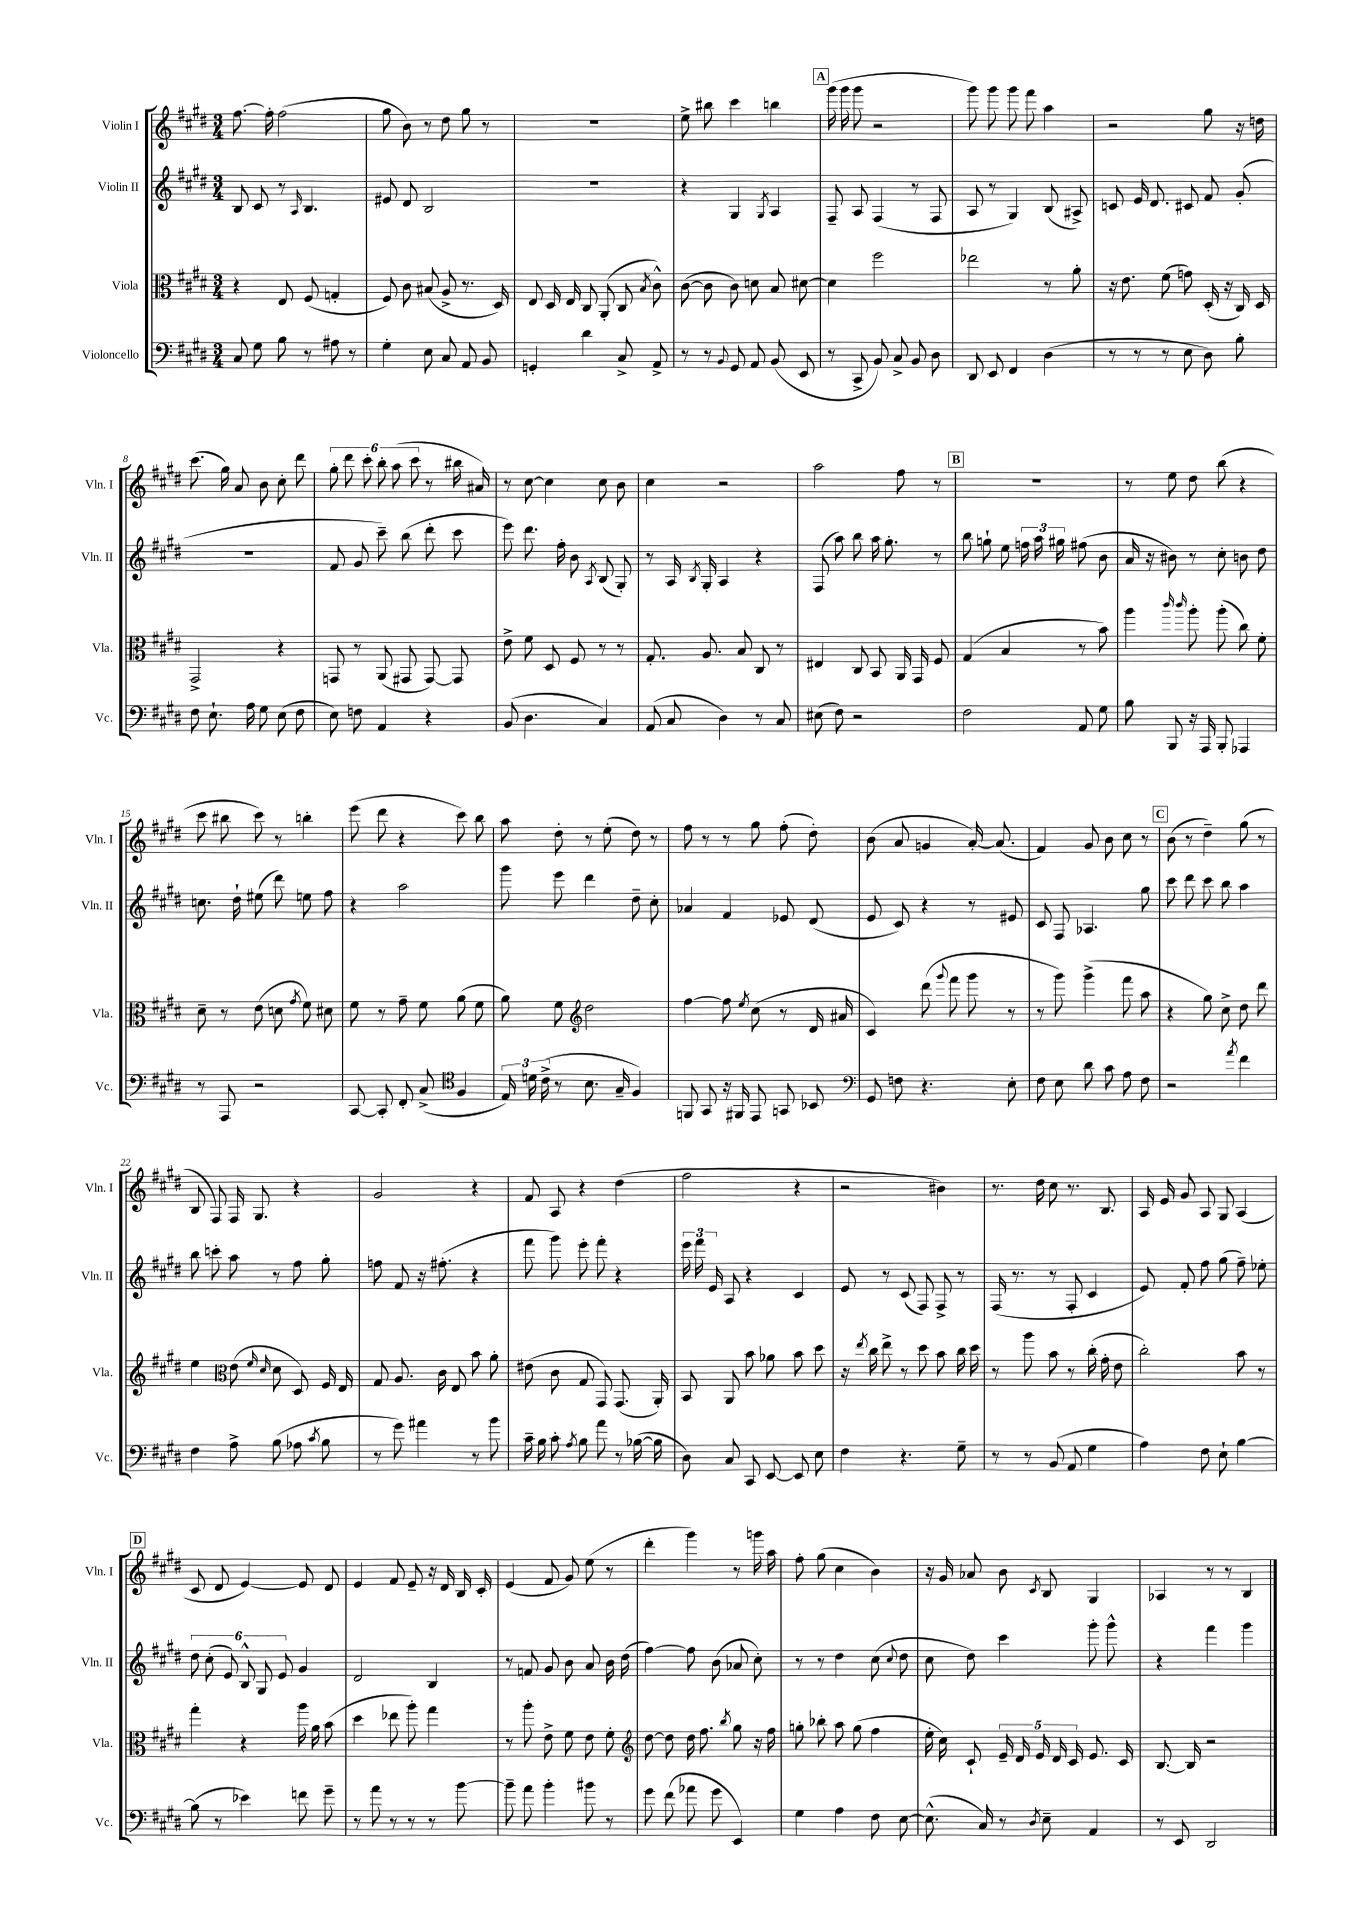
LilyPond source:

<<
\new StaffGroup <<
\new Staff = "s0" \with { instrumentName = "Violin I" shortInstrumentName = "Vln. I" } {
    \clef treble \key e \major \numericTimeSignature \time 3/4
    \autoBeamOff fis''8.~ fis''16-. fis''2( |
    gis''8 b'8) r8 dis''8 gis''8 r8 |
    R2. |
    e''8-> bis''8 cis'''4 b''4 |
    \mark \markup { \box "A" } gis'''16( gis'''16 gis'''8 r2 |
    gis'''8) gis'''8 gis'''8 fis'''8 a''4 |
    r2 gis''8 r16 d''16 |
    cis'''8.( gis''16) a'8 b'8 cis''8-. dis'''8 |
    \tuplet 6/4 { gis''8-. dis'''8 cis'''8-. b''8-. a''8( cis'''8 } r8 bis''16 ais'16) |
    r8 cis''8~ cis''4 cis''8 b'8 |
    cis''4 r2 |
    a''2 fis''8 r8 |
    \mark \markup { \box "B" } R2. |
    r8 e''8 dis''8 b''8( r4 |
    cis'''8 bis''8 cis'''8) r8 b''4-. |
    e'''8( dis'''8 r4 cis'''8) b''8 |
    a''8 dis''8-. r8 e''8-.( dis''8) r8 |
    fis''8 r8 r8 gis''8 fis''8-.( dis''8-.) |
    b'8( a'8 g'4 a'16~-.) a'8.( |
    fis'4) gis'8 b'8 cis''8 r8 |
    \mark \markup { \box "C" } b'8( r8 dis''4--) gis''8( r8 |
    b8 fis8) fis16 gis8. r4 |
    gis'2 r4 |
    fis'8 a8 r4 dis''4( |
    fis''2 r4 |
    r2 bis'4) |
    r8. dis''16 cis''8 r8. b8. |
    a16 e'16 gis'8 a8 gis8 a4( |
    \mark \markup { \box "D" } cis'8 dis'8 e'4~) e'8 dis'8 |
    e'4 fis'8 e'8-- r16 dis'16 b16 cis'16-. |
    e'4( fis'8 gis'8) e''8( r8 |
    dis'''4-. gis'''4) r8 g'''16 a''16 |
    fis''8-. gis''8( cis''4 b'4) |
    r16 gis'16 aes'8 b'8 \acciaccatura { cis'8 } b8 gis4 |
    aes4 r8 r8 b4 \bar "|." |
}
\new Staff = "s1" \with { instrumentName = "Violin II" shortInstrumentName = "Vln. II" } {
    \clef treble \key e \major \numericTimeSignature \time 3/4
    \autoBeamOff b8 cis'8 r8 \grace { a16 } b4. |
    eis'8 dis'8 b2 |
    R2. |
    r4 gis4 \acciaccatura { gis8 } a4 |
    \mark \markup { \box "A" } fis8-- a8 fis4( r8 fis8 |
    a8 r8 gis4) b8( ais8->) |
    c'8 e'16 dis'8. cis'8 fis'8 gis'8-.( |
    R2. |
    fis'8 gis'8 cis'''8--) b''8( dis'''8-. cis'''8 |
    e'''8) dis'''8. fis''16-. b'8 \acciaccatura { a8 } b8( gis8-.) |
    r8 a16 \acciaccatura { b8 } gis16-. a4 r4 |
    fis8( a''8) b''8 a''16 gis''8.-. r8 |
    \mark \markup { \box "B" } b''8 g''8-! e''8 \tuplet 3/2 { f''16 a''16 gis''16 } fis''8( b'8 |
    a'16 r16 bis'8) r8 cis''8-. b'8 dis''8 |
    c''8. dis''16-! eis''8( dis'''8) e''8 fis''8 |
    r4 a''2 |
    gis'''8 e'''8 dis'''4 dis''8-- cis''8-. |
    aes'4 fis'4 ees'8 dis'8( |
    e'8 cis'8) r4 r8 eis'8 |
    cis'8 fis8 aes4. gis''8 |
    \mark \markup { \box "C" } cis'''8 dis'''8 cis'''8 b''8 a''4 |
    b''8 c'''8-. a''8 r8 fis''8 gis''8-. |
    f''8 fis'8 r16 fis''8.-.( r4 |
    fis'''8 gis'''8) e'''8-. fis'''8-. r4 |
    \tuplet 3/2 { e'''16 fis'''16 e'16 } a8 r4 cis'4 |
    e'8 r8 cis'8( fis8) fis8-> r8 |
    fis16( r8. r8 fis8-. cis'4 |
    e'8) fis'8-. fis''8 gis''8( fis''8--) ees''8-. |
    \mark \markup { \box "D" } \tuplet 6/4 { dis''8 cis''8-.( e'8) b8-^ gis8 e'8 } gis'4 |
    dis'2 b4 |
    r8 f'8 gis'8 b'8 a'8 b'16 dis''16( |
    fis''4~) fis''8 b'8( aes'8 cis''8-.) |
    r8 r8 dis''4 cis''8( \appoggiatura { cis''8 } dis''8 |
    cis''8 dis''8) cis'''4 gis'''8-. gis'''8-^ |
    r4 fis'''4 gis'''4 \bar "|." |
}
\new Staff = "s2" \with { instrumentName = "Viola" shortInstrumentName = "Vla." } {
    \clef alto \key e \major \numericTimeSignature \time 3/4
    \autoBeamOff r4 e8 fis8( g4-. |
    fis8) cis'8 bis8( a8-> r8. dis16) |
    e8 dis16 e16 cis8 a,8-.( cis8 \acciaccatura { b8 } cis'8-^) |
    cis'8~( cis'8 cis'8) d'8 b8 dis'8~ |
    \mark \markup { \box "A" } dis'4 fis''2 |
    ees''2 r8 a'8-. |
    r16 e'8. fis'8( g'8) dis16-.( r16 cis16) dis16 |
    gis,2-> r4 |
    g,8 r8 a,8( gis,8 gis,8~) gis,8 |
    e'8-> fis'8 dis8 fis8 r8 r8 |
    gis8.-. a8. b8 cis8 r8 |
    eis4 cis8 b,8 a,16 gis,16 fis8 |
    \mark \markup { \box "B" } gis4( b4 r8 b'8) |
    a''4 \grace { cis'''16 cis'''16 } a''8-. a''8-.( cis''8) fis'8-. |
    dis'8-- r8 e'8( d'8 \acciaccatura { gis'8 } fis'8) dis'8 |
    fis'8 r8 gis'8-- fis'8 a'8( fis'8 |
    a'8) fis'8 \clef treble dis''2 |
    fis''4~ fis''8 \acciaccatura { e''8 } cis''8( r8 dis'16 ais'16 |
    cis'4) dis'''8( \appoggiatura { gis'''8 } fis'''8 gis'''8 r8 |
    r8 gis'''8) gis'''4->( fis'''8 a''8 |
    \mark \markup { \box "C" } r4 gis''8) cis''8-> dis''8 dis'''8 |
    e''4 \clef alto e'8( \grace { fis'16 dis'16 } dis'8 dis8) fis16 e16 |
    gis8 a8. cis'16 e8 b'8 a'8-. |
    eis'8( cis'8 gis8 gis,8) gis,8.( a,16-.) |
    b,8 a,8 b'8 aes'8 b'8 dis''8 |
    r16 \acciaccatura { e''8 } cis''16 e''8-> r8 dis''8 b'8 cis''16 dis''16 |
    r8 a''8 b'8 r8 cis''16-.( gis'16-. e'8 |
    cis''2-.) b'8 r8 |
    \mark \markup { \box "D" } gis''4-. r4 a''16 a'16 b'8( |
    dis''4 ees''8 a''8-.) gis''4 |
    r8 a''8-. e'8-> fis'8 e'8 fis'8-. |
    \clef treble dis''8~ dis''8 dis''16 fis''8. \acciaccatura { b''8 } gis''8 r16 fis''16 |
    g''8-. bes''8-. a''8 g''8( fis''4 |
    e''16-. cis''16) cis'8-! \tuplet 5/4 { e'16-- dis'16 e'16 dis'16 cis'16 } e'8. cis'16 |
    b8.~ b16 r2 \bar "|." |
}
\new Staff = "s3" \with { instrumentName = "Violoncello" shortInstrumentName = "Vc." } {
    \clef bass \key e \major \numericTimeSignature \time 3/4
    \autoBeamOff cis8 gis8 b8 r8 ais8 r8 |
    gis4-. e8 cis8 a,8 b,8 |
    g,4-. dis'4 cis8-> a,8-> |
    r8 r8 \appoggiatura { b,8 } gis,8 a,8 b,8( e,8 |
    \mark \markup { \box "A" } r8 cis,8-> b,8) cis8-> b,8 dis8 |
    dis,8 e,8 fis,4 dis4( |
    r8 r8 r8 e8 dis8) b8-. |
    fis8 e8.-! a16 gis8 e8( fis8 |
    e8) f8 a,4 r4 |
    b,8( dis4. cis4) |
    a,8( cis8 dis4) r8 cis8 |
    eis8( fis8) r2 |
    \mark \markup { \box "B" } fis2 a,8 gis8 |
    b8 b,,8 r16 a,,16 b,,8-. aes,,4 |
    r8 a,,8 r2 |
    cis,8~ cis,8-. fis,8-. cis8->( \clef tenor fis4 |
    \tuplet 3/2 { e16) d'16 cis'16->( } r8 b8. gis16-- fis4) |
    f,8 gis,8 r16 fis,16 e,8 g,8 bes,8 |
    \clef bass gis,8 f8 r4. e8-. |
    fis8 e8 dis'8 cis'8 a8 fis8 |
    \mark \markup { \box "C" } r2 \acciaccatura { a'8 } fis'4 |
    fis4 a8-> b8( aes8 \acciaccatura { cis'8 } b8 |
    r8 gis'8) ais'4 r8 b'8 |
    cis'16-- b16 cis'8-. \acciaccatura { a8 } b8 a'8 r8 bes16~( bes16 |
    dis8) cis8 cis,8 e,8~ e,8 e8 |
    fis4 r4. gis8-- |
    r8 r8 b,8( a,8 gis4 |
    a4) fis8 e8-! b4~ |
    \mark \markup { \box "D" } b8( r8 ees'4) f'8 gis'8-- |
    r8 a'8 r8 r8 r8 b'8~ |
    b'8-- a'8 b'4-. bis'8 r8 |
    gis'8 fis'8( aes'8 gis'8 e,4) |
    gis4 a4 fis8 e8~ |
    e8.-^( cis16) r8 \acciaccatura { dis8 } e8-- a,4 |
    r8 e,8 dis,2 \bar "|." |
}
>>
>>
